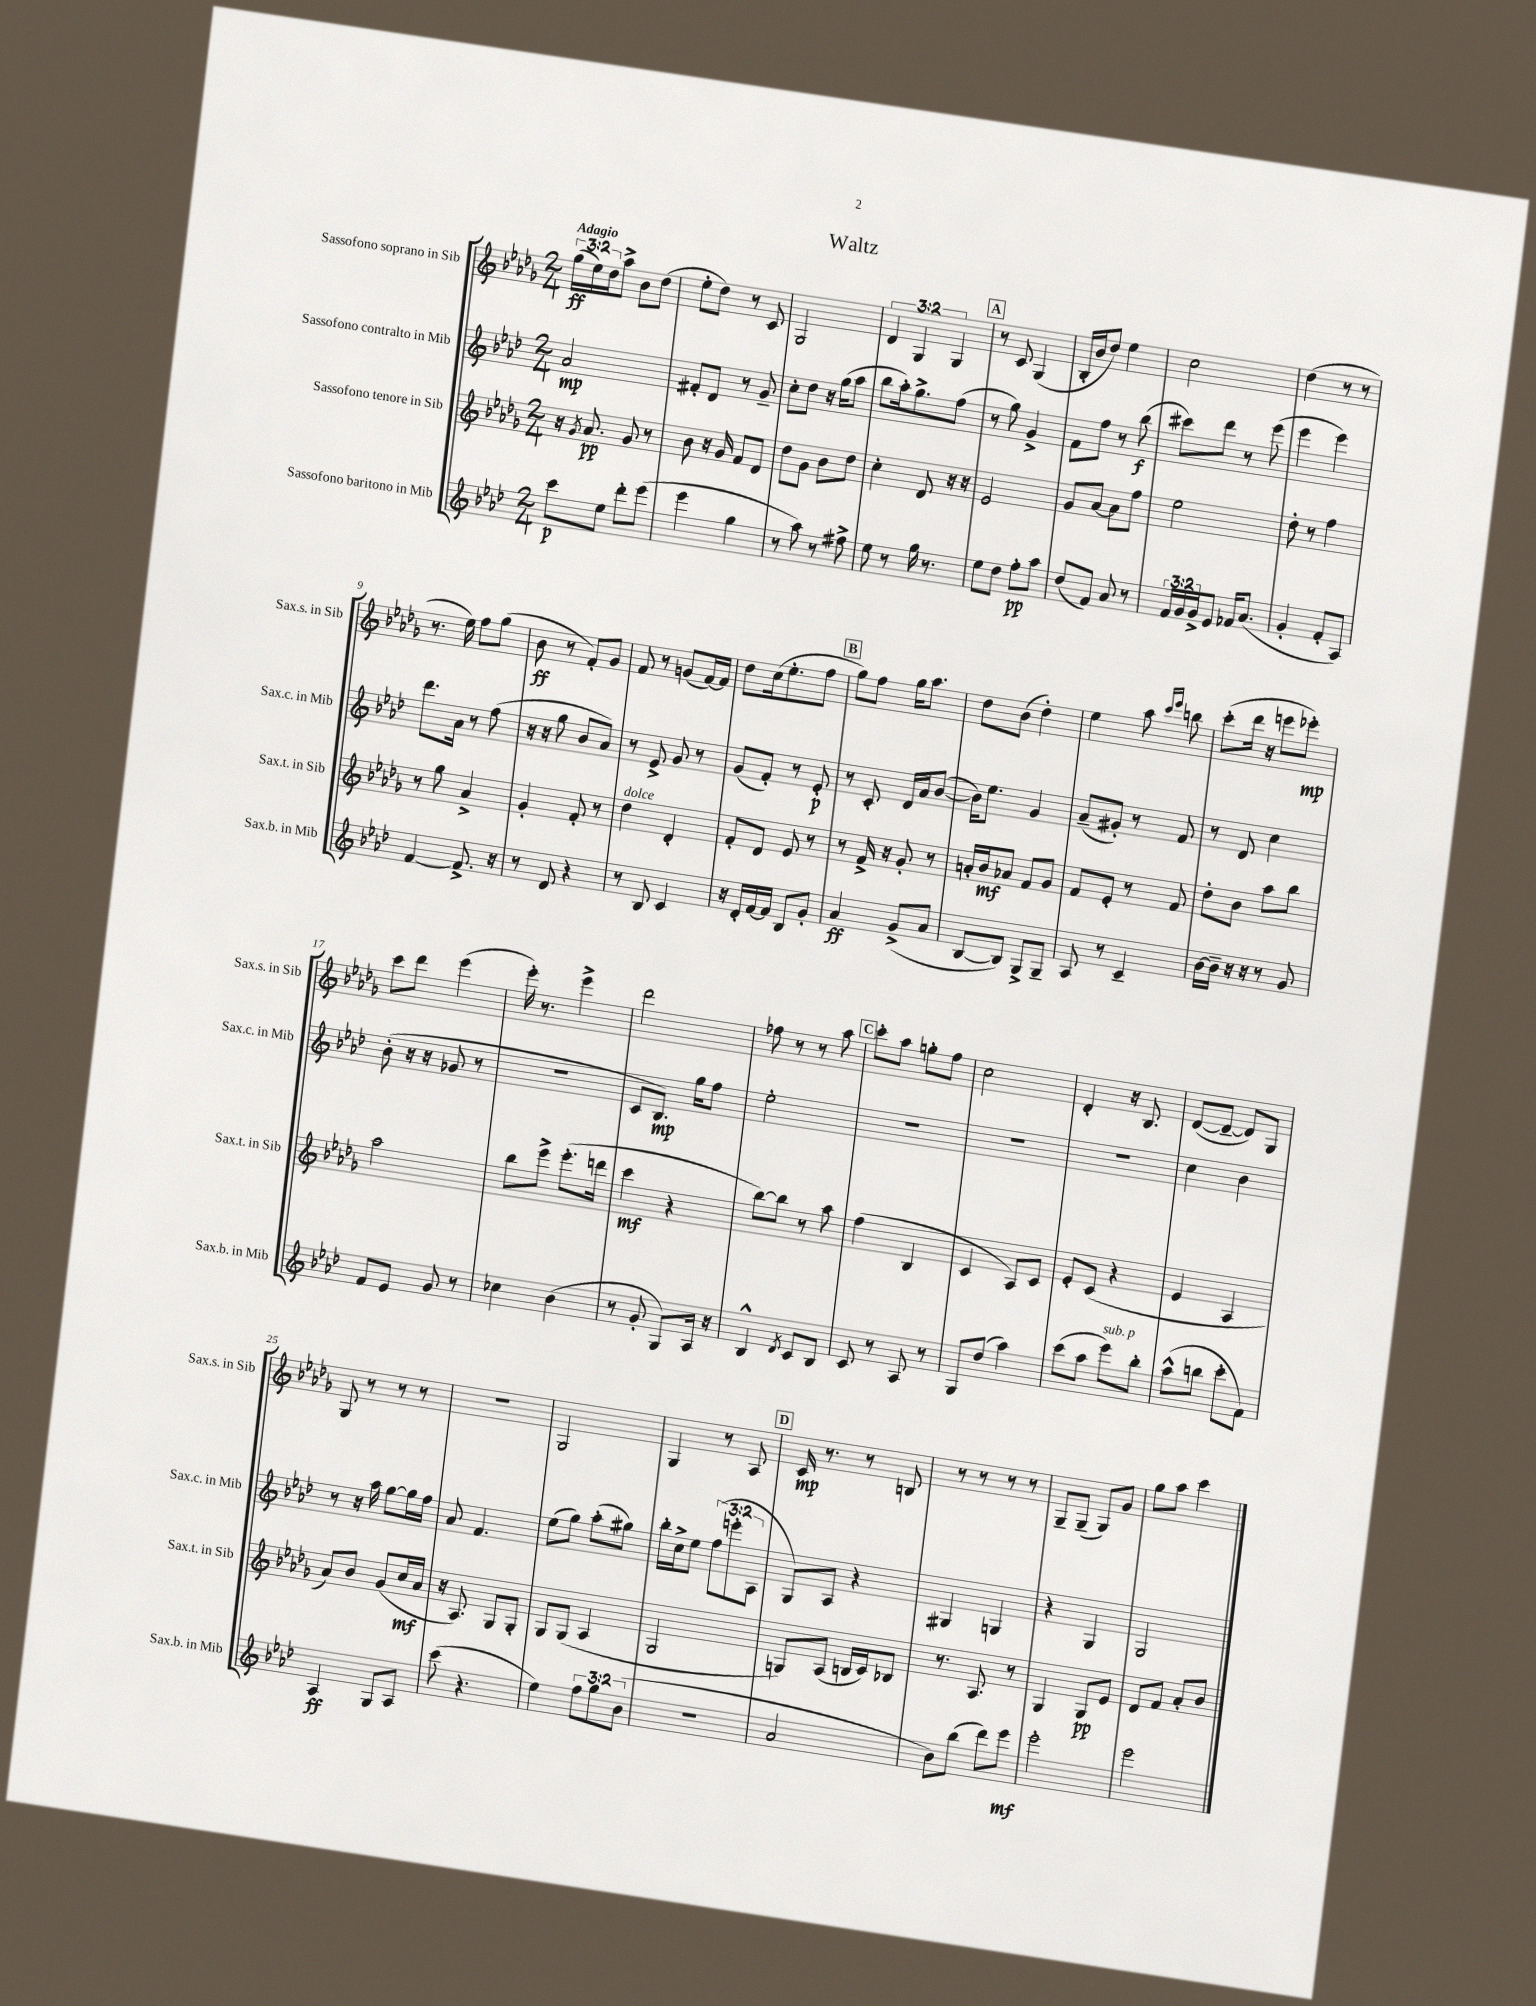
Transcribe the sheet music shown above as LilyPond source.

\header { title = "Waltz" }
<<
\new StaffGroup <<
\new Staff = "s0" \with { instrumentName = "Sassofono soprano in Sib" shortInstrumentName = "Sax.s. in Sib" } {
    \clef treble \key des \major \numericTimeSignature \time 2/4 \override Staff.TupletNumber.text = #tuplet-number::calc-fraction-text \tempo "Adagio"
    \tuplet 3/2 { ges''16\ff( ees''16) des''16 } aes''8-> bes'8 des''8( |
    ees''8-. des''8) r8 c'8 |
    ges2 |
    \tuplet 3/2 { des'4 ges4 ges4 } |
    \mark \markup { \box "A" } r8 c'8 ges4( |
    bes16-. bes'16 des''8) ees''4 |
    c''2 |
    des''4( r8 r8 |
    r8. ees''16) f''8 ges''8( |
    bes'8\ff r8 f'8-.) ges'8 |
    f'8 r8 g'8( f'16~) f'16 |
    des''8 c''16( ees''8.-. f''8 |
    \mark \markup { \box "B" } ges''8) f''8 ges''16 aes''8. |
    des''8 bes'8( des''4-.) |
    ees''4 aes''8 \grace { c'''16 ees'''16 } b''8 |
    c'''8-.( des'''16 r16 e'''8 ees'''8-.\mp) |
    c'''8 des'''8 ees'''4( |
    ees'''16-.) r8. ees'''4-> |
    des'''2 |
    fes''8 r8 r8 aes''8 |
    \mark \markup { \box "C" } c'''8-. aes''8 g''8-. f''8 |
    c''2 |
    des'4-. r16 bes8. |
    des'8~( des'8~-- des'8) ges8 |
    ges8 r8 r8 r8 |
    R2 |
    ges2 |
    ges4 r8 aes8 |
    \mark \markup { \box "D" } c'16\mp r8. r8 b8 |
    r8 r8 r8 r8 |
    ges8-- ges8--( ges8) ges'8 |
    ges''8 aes''8 c'''4 \bar "|." |
}
\new Staff = "s1" \with { instrumentName = "Sassofono contralto in Mib" shortInstrumentName = "Sax.c. in Mib" } {
    \clef treble \key aes \major \numericTimeSignature \time 2/4 \override Staff.TupletNumber.text = #tuplet-number::calc-fraction-text
    aes'2\mp |
    fis'8-. des'8 r8 g'8-- |
    c''8-. des''8 r16 g''16( aes''8 |
    bes''8 aes''16-.) g''8.-> f''8( |
    \mark \markup { \box "A" } r8 g''8) g'4-> |
    f'8 f''8 r8 bes''8\f( |
    cis'''8) des'''8 r8 ees'''8( |
    ees'''4 ees'''4) |
    des'''8. aes'16 r8 f''8( |
    r16 r16 g''8 bes'8 aes'8) |
    r8 ees'8-> g'8 r8 |
    g'8( f'8-.) r8 ees'8-.\p |
    \mark \markup { \box "B" } r8 c'8-. des'16 aes'16 bes'8~( |
    bes'16) ees''8. g'4 |
    aes'8--( gis'8-.) r8 f'8 |
    r8 des'8 c''4 |
    bes'8-.( r16 r16 ges'8 r8 |
    R2 |
    c'8 bes8.\mp) g''16 f''8 |
    ees''2-. |
    \mark \markup { \box "C" } R2 |
    R2 |
    r2 |
    c''4 bes'4 |
    r8 r16 aes''16 g''8~ g''16 f''16 |
    aes'8 f'4. |
    ees''8( g''8) aes''8-.( gis''8) |
    bes''16-. c''16-> ees''8 \tuplet 3/2 { f''8( e'''8-. aes8 } |
    \mark \markup { \box "D" } g8) aes8 r4 |
    gis4 g4 |
    r4 g4 |
    g2 \bar "|." |
}
\new Staff = "s2" \with { instrumentName = "Sassofono tenore in Sib" shortInstrumentName = "Sax.t. in Sib" } {
    \clef treble \key des \major \numericTimeSignature \time 2/4
    r16 \acciaccatura { ges'8 } aes'8.\pp ges'8 r8 |
    bes'8 r16 ges'16 f'8 des'8 |
    des''8 ges'8 bes'8 des''8 |
    c''4-. des'8 r16 r16 |
    \mark \markup { \box "A" } ees'2 |
    ges'8 aes'8~ aes'8 f''8 |
    ees''2 |
    des''8-. r8 f''4 |
    r8 ges''8 aes'4-> |
    ges'4-. f'8-. r8 |
    des''4^\markup { \italic "dolce" } des'4-. |
    f'8-. des'8 ees'8 r8 |
    \mark \markup { \box "B" } r8 f'16-> r16 ges'8-. r8 |
    a'16-. bes'16\mf aes'8 f'8 ges'8 |
    f'8 ees'8-. r8 f'8 |
    des''8-. bes'8 aes''8 bes''8 |
    aes''2 |
    bes''8 ees'''8-> ees'''8.-.( d'''16 |
    c'''4\mf r4 |
    bes''8~) bes''8 r8 aes''8 |
    \mark \markup { \box "C" } f''4( bes4 |
    c'4 aes8) c'8 |
    ees'8-. c'8( r4 |
    ees'4 aes4 |
    aes'8) bes'8 ges'8( c''16\mf aes'16 |
    r16 aes8.) ges8 ges8-. |
    ges8 ges8( aes4 |
    ges2 |
    \mark \markup { \box "D" } g8) aes8( b16 c'16) bes8 |
    r8. aes8. r8 |
    ges4 ges8\pp ees'8 |
    des'8 f'8 aes'8-. bes'8 \bar "|." |
}
\new Staff = "s3" \with { instrumentName = "Sassofono baritono in Mib" shortInstrumentName = "Sax.b. in Mib" } {
    \clef treble \key aes \major \numericTimeSignature \time 2/4 \override Staff.TupletNumber.text = #tuplet-number::calc-fraction-text
    c'''8\p ees''8 des'''8-. ees'''8( |
    ees'''4 g''4 |
    r8 aes''8) r8 fis''8-> |
    ees''8 r8 g''16 r8. |
    \mark \markup { \box "A" } ees''8 des''8 f''8-.\pp aes''8 |
    des''8( f'8) aes'8 r8 |
    \tuplet 3/2 { f'16 g'16 g'16-> } ees'8 fes'16 aes'8.( |
    g'4-. f'8-. aes8) |
    f'4~ f'8.-> r16 |
    r8 des'8 r4 |
    r8 bes8 c'4 |
    r16 des'16-. f'16~ f'16 bes8 g'8-. |
    \mark \markup { \box "B" } aes'4\ff g'8->( aes'8 |
    bes8~ bes8) g8-> g8-- |
    aes8 r8 c'4-- |
    bes'16~ bes'16-- r16 r16 r8 g'8 |
    f'8 ees'8 g'8 r8 |
    ces''4 bes'4( |
    r8 g'8-. g8) aes16 r16 |
    bes4-^ \acciaccatura { des'8 } c'8 bes8 |
    \mark \markup { \box "C" } c'8 r8 aes8 r8 |
    g8 des''8( aes''4) |
    c'''8( aes''8 ees'''8^\markup { \italic "sub. p" }) bes''8-. |
    aes''8-^( b''8 c'''8-. f'8) |
    aes4\ff g8 aes8 |
    c'''8( r4. |
    ees''4) \tuplet 3/2 { f''8 g''8 bes'8( } |
    R2 |
    \mark \markup { \box "D" } aes'2 |
    bes'8) bes''8( des'''8) ees'''8\mf |
    ees'''2-. |
    ees'''2 \bar "|." |
}
>>
>>
